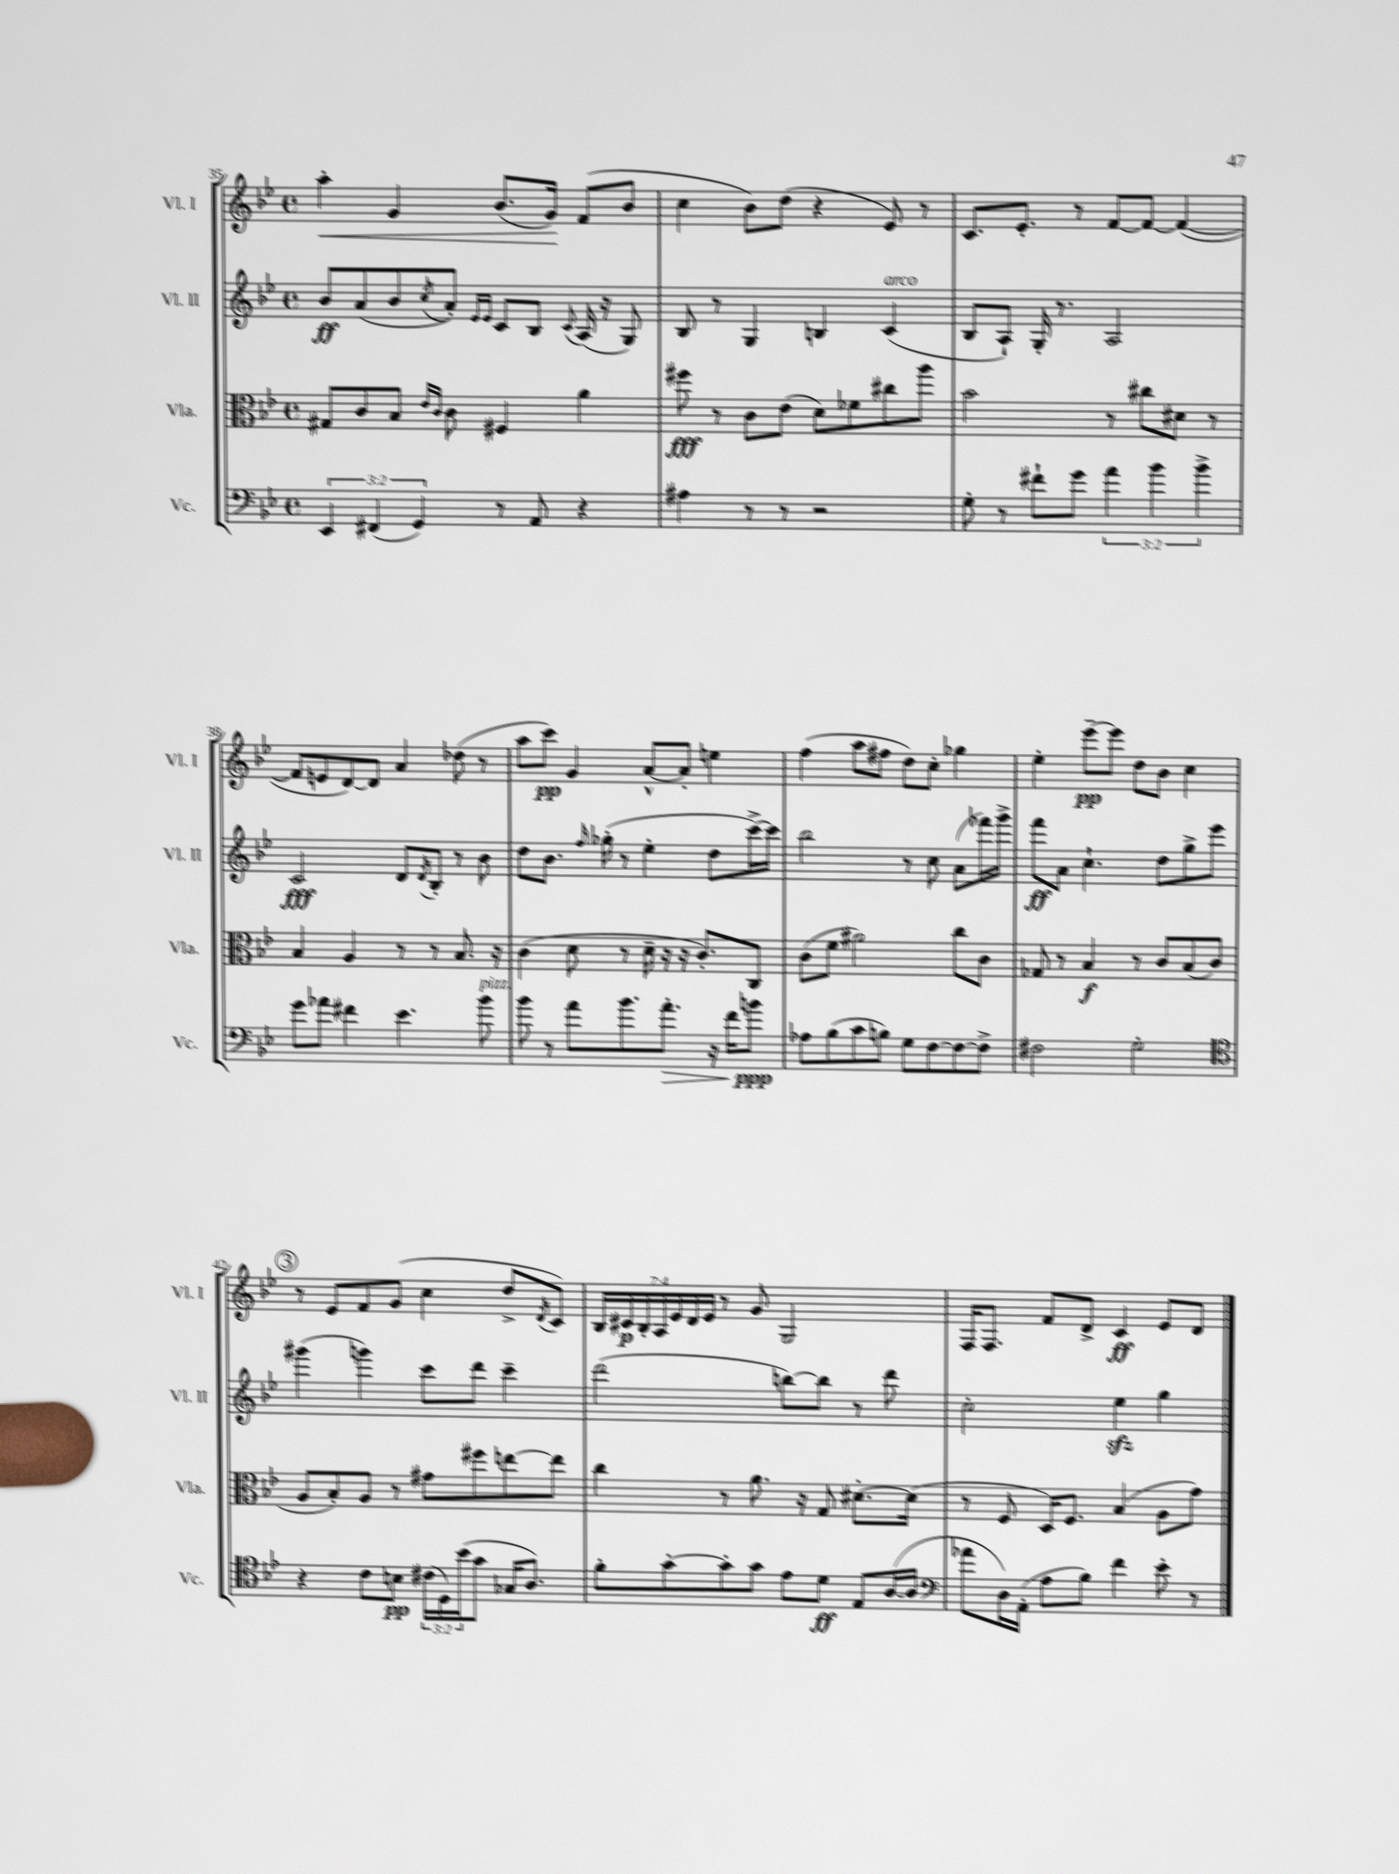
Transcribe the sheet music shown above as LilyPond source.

<<
\new StaffGroup <<
\new Staff = "s0" \with { instrumentName = "Vl. I" shortInstrumentName = "Vl. I" } {
    \clef treble \key bes \major \defaultTimeSignature \time 4/4 \override Staff.TupletNumber.text = #tuplet-number::calc-fraction-text
    a''4-.\< g'4 bes'8.( g'16\!) f'8( bes'8 |
    c''4 bes'8) d''8( r4 ees'8) r8 |
    c'8. ees'8.-. r8 f'8~ f'8~ f'4~( |
    f'8 e'8 d'8~) d'8 a'4 des''8( r8 |
    a''8 c'''8\pp) g'4 a'8~-^ a'8-. e''4 |
    f''4( a''8 fis''8 d''8) c''8-. ges''4 |
    ees''4-. ees'''8~--\pp ees'''8 d''8 bes'8 c''4 |
    \mark \markup { \circle "3" } r8 ees'8 f'8 g'8( c''4 d''8-> \acciaccatura { d'8 } c'8) |
    \tuplet 7/4 { bes16 cis'16\p bes16-. a16 ees'16 d'16 ees'16 } r8 g'8 g2 |
    f16 f8. f'8 d'8-> c'4\ff ees'8 d'8 \bar "|." |
}
\new Staff = "s1" \with { instrumentName = "Vl. II" shortInstrumentName = "Vl. II" } {
    \clef treble \key bes \major \defaultTimeSignature \time 4/4
    bes'8\ff a'8( bes'8 \acciaccatura { c''8 } a'8-.) \grace { ees'16 ees'16 } c'8 bes8 \appoggiatura { c'8 } a16( r16 g8) |
    bes8 r8 g4 b4 c'4^\markup { \italic "arco" }( |
    bes8 a8-!) g16-. r8. a2 |
    c'2\fff d'8 \acciaccatura { d'8 } bes8-. r8 bes'8 |
    d''8 bes'8. \grace { f''16 } ges''16-.( r8 ees''4-. d''8 c'''16~->) c'''16 |
    bes''2 r8 c''8 a'8( fes'''16) g'''16-> |
    f'''8\ff a'8 c''4.-! d''8 g''8-> ees'''8 |
    \mark \markup { \circle "3" } gis'''4( g'''4) c'''8 d'''8 c'''4-- |
    d'''2( b''8~) b''8 r8 d'''8 |
    c''2-. ees''4\sfz g''4 \bar "|." |
}
\new Staff = "s2" \with { instrumentName = "Vla." shortInstrumentName = "Vla." } {
    \clef alto \key bes \major \defaultTimeSignature \time 4/4
    gis8 c'8 bes8 \grace { ees'16 c'16 } c'8 fis4 a'4 |
    fis''8\fff r8 c'8 ees'8( d'8) fes'8 cis''8 a''8 |
    bes'2 r8 cis''8 dis'8 r8 |
    bes4 a4 r8 r8 bes8. r16 |
    c'4( d'8 r8 d'16-- r16 r16 c'8.-.) c8 |
    c'8( f'8 ais'2) c''8 c'8 |
    ges8 r8 bes4\f r8 c'8 bes8( c'8 |
    \mark \markup { \circle "3" } a8 bes8-.) a8 r8 gis'8 fis''8 e''8~ e''8 |
    c''4 r8 a'8. r16 g8 dis'8.~-. dis'16( |
    r8 f8 d16) f8. bes4( a8 g'8) \bar "|." |
}
\new Staff = "s3" \with { instrumentName = "Vc." shortInstrumentName = "Vc." } {
    \clef bass \key bes \major \defaultTimeSignature \time 4/4 \override Staff.TupletNumber.text = #tuplet-number::calc-fraction-text
    \tuplet 3/2 { ees,4 fis,4( g,4) } r8 a,8 r4 |
    ais4 r8 r8 r2 |
    g8-. r8 fis'8-! g'8 \tuplet 3/2 { a'4 bes'4 bes'4-> } |
    g'8 aes'8 fis'4 ees'4. bes'8^\markup { \italic "pizz." } |
    bes'8 r8 a'8 bes'8. a'8.-.\> r16 f'16 b'8\ppp\! |
    aes8 bes8( c'8 b8) g8 f8~ f8~ f8-> |
    fis2 g2-. |
    \mark \markup { \circle "3" } \clef tenor r4 c'8 b8\pp \tuplet 3/2 { cis'16( d16) bes'16( } g'8 ges16 a8.) |
    f'8-. g'8~-. g'8-. g'8 ees'8 d'8\ff ees8 a16~( a16 |
    \clef bass aes'8 d16) a,16-.( a8 bes8) f'4 ees'8-. r8 \bar "|." |
}
>>
>>
\layout { \context { \Score currentBarNumber = #35 } }
